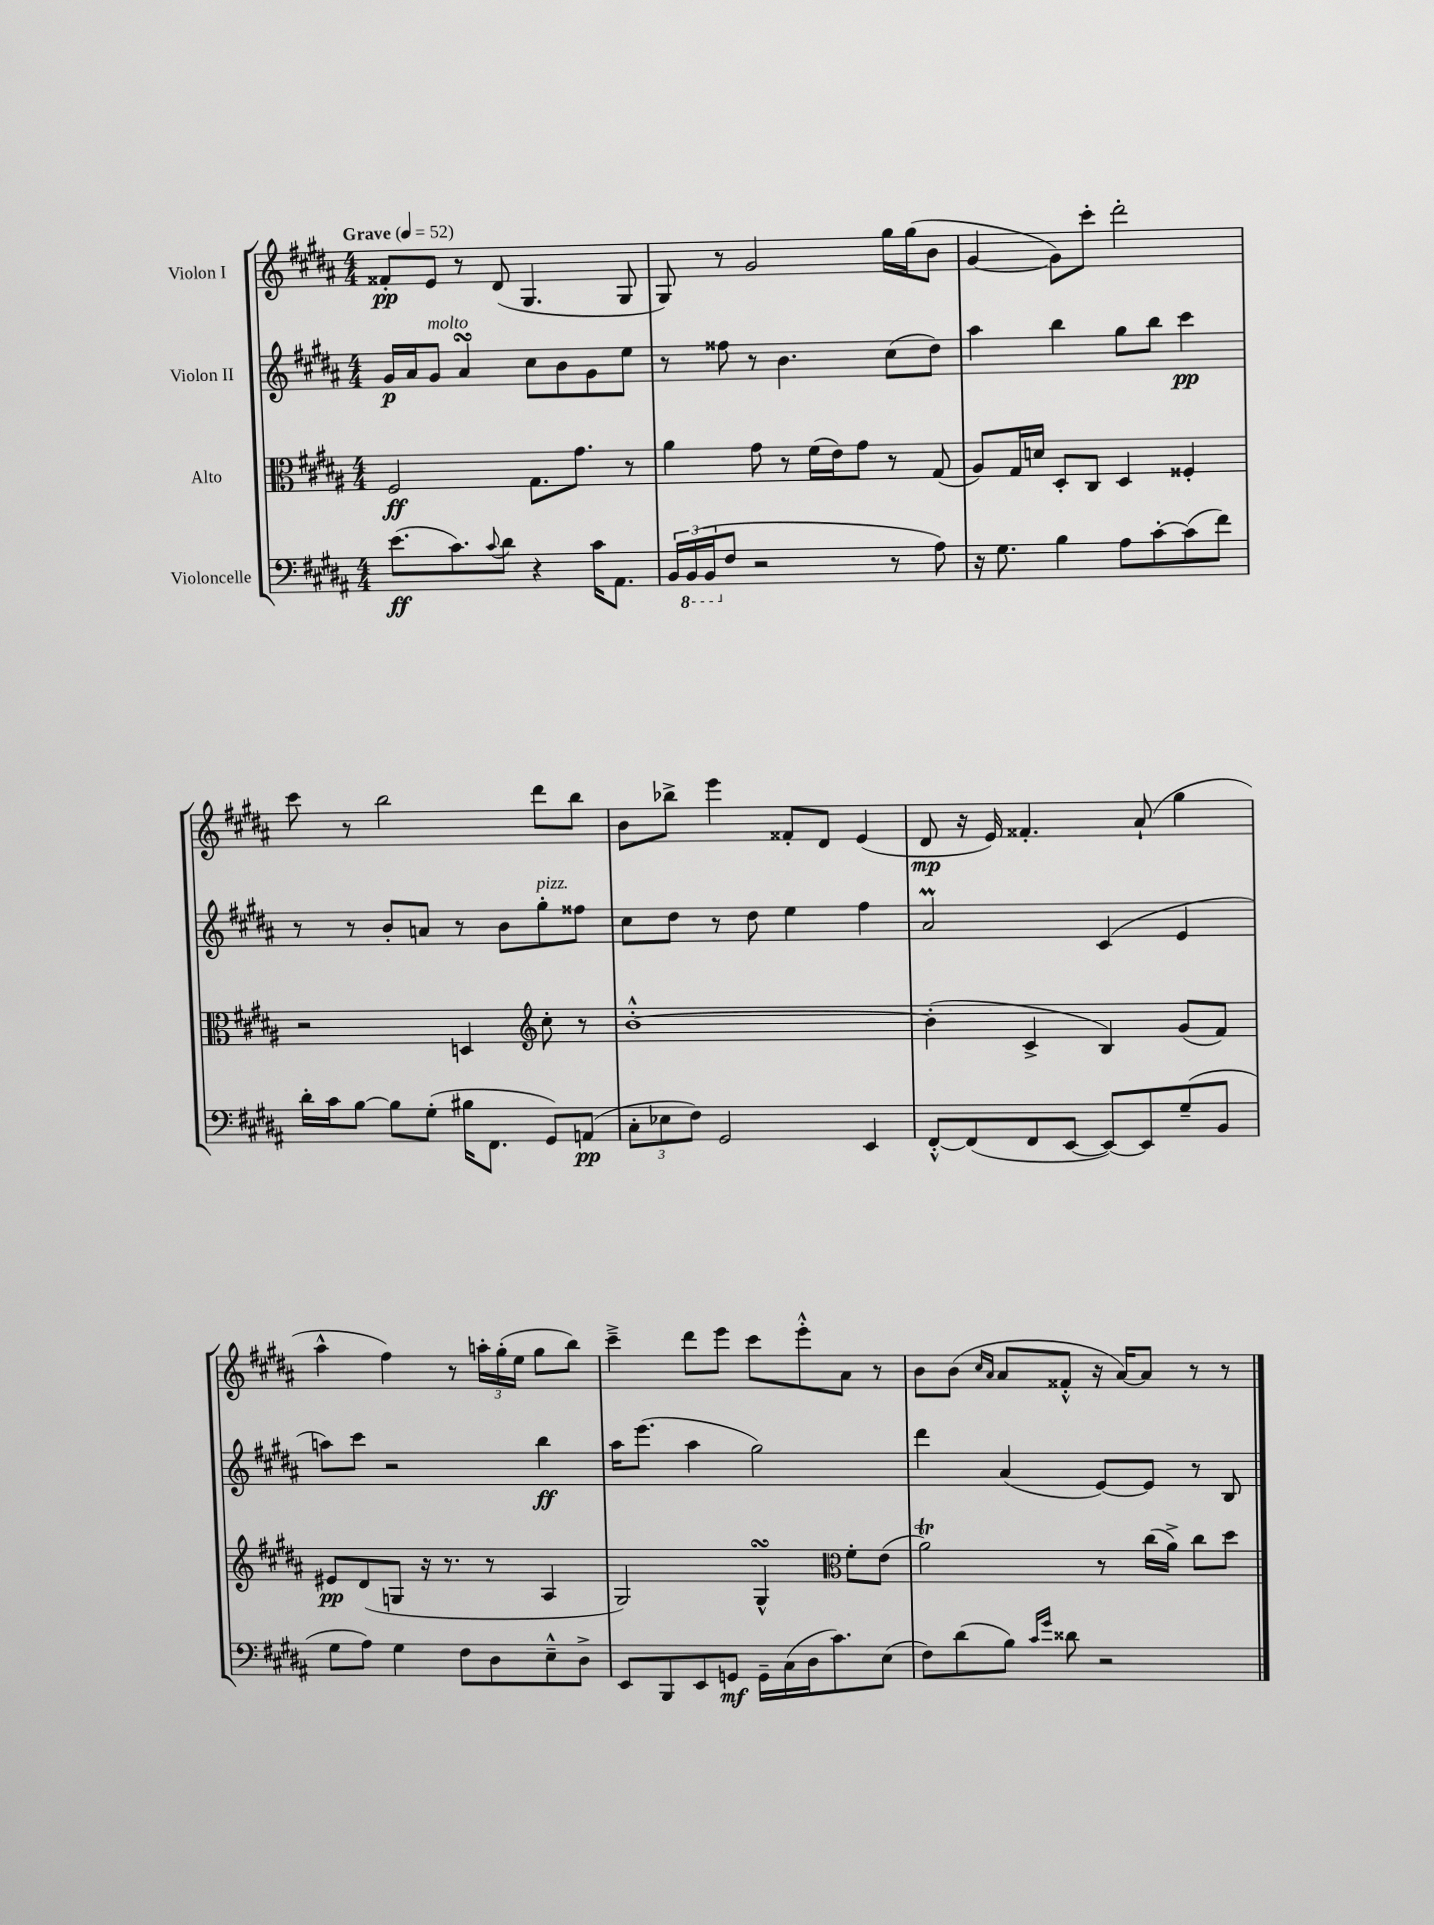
<<
\new StaffGroup <<
\new Staff = "s0" \with { instrumentName = "Violon I" } {
    \clef treble \key b \major \numericTimeSignature \time 4/4 \tempo "Grave" 4 = 52
    fisis'8-.\pp e'8 r8 dis'8( gis4. gis8 |
    gis8) r8 gis'2 gis''16 gis''16( b'8 |
    gis'4~ gis'8) cis'''8-. dis'''2-. |
    cis'''8 r8 b''2 dis'''8 b''8 |
    b'8 bes''8-> e'''4 fisis'8-. dis'8 e'4( |
    dis'8\mp r16 e'16) fisis'4.-. ais'8-!( gis''4 |
    ais''4-^ fis''4) r8 \tuplet 3/2 { a''16-. gis''16-.( e''16 } gis''8 b''8) |
    cis'''4---> dis'''8 e'''8 cis'''8 e'''8-.-^ ais'8 r8 |
    b'8 b'8( \grace { cis''16 ais'16 } ais'8 fisis'8-.-^ r16 ais'16~) ais'8 r8 r8 \bar "|." |
}
\new Staff = "s1" \with { instrumentName = "Violon II" } {
    \clef treble \key b \major \numericTimeSignature \time 4/4
    gis'16\p ais'16 gis'8^\markup { \italic "molto" } ais'4\turn cis''8 b'8 gis'8 e''8 |
    r8 fisis''8 r8 b'4. cis''8( dis''8) |
    ais''4 b''4 gis''8 b''8 cis'''4\pp |
    r8 r8 b'8-. a'8 r8 b'8 gis''8-.^\markup { \italic "pizz." } fisis''8 |
    cis''8 dis''8 r8 dis''8 e''4 fis''4 |
    ais'2\prall cis'4( e'4 |
    a''8) cis'''8 r2 b''4\ff |
    ais''16 e'''8.( ais''4 gis''2) |
    dis'''4 ais'4( e'8~) e'8 r8 b8 \bar "|." |
}
\new Staff = "s2" \with { instrumentName = "Alto" } {
    \clef alto \key b \major \numericTimeSignature \time 4/4
    fis2\ff gis8. gis'8. r8 |
    ais'4 gis'8 r8 fis'16( e'16) gis'8 r8 gis8( |
    ais8) gis16 d'16 dis8-. cis8 dis4 fisis4-. |
    r2 d4 \clef treble cis''8-. r8 |
    b'1~-.-^ |
    b'4-.( cis'4-> b4) gis'8( fis'8) |
    eis'8\pp dis'8( g8 r16 r8. r8 ais4 |
    gis2) gis4-^\turn \clef alto fis'8-. e'8( |
    ais'2\trill) r8 cis''16( ais'16->) cis''8 dis''8 \bar "|." |
}
\new Staff = "s3" \with { instrumentName = "Violoncelle" } {
    \clef bass \key b \major \numericTimeSignature \time 4/4
    e'8.\ff( cis'8.) \appoggiatura { cis'8 } dis'8 r4 cis'16 ais,8. |
    \tuplet 3/2 { b,16 \ottava #-1 b,,16( b,,16 \ottava #0 } fis8 r2 r8 ais8) |
    r16 gis8. b4 ais8 cis'8~-. cis'8( fis'8) |
    dis'16-. cis'16 b8~ b8 gis8-.( bis16 fis,8. gis,8) a,8\pp( |
    \tuplet 3/2 { cis8-. ees8 fis8) } gis,2 e,4 |
    fis,8~-.-^ fis,8( fis,8 e,8~ e,8~) e,8 gis8--( b,8 |
    gis8 ais8) gis4 fis8 dis8 e8---^ dis8-> |
    e,8 b,,8 e,8 g,8\mf g,16-- cis16( dis16 cis'8.) e8( |
    fis8) dis'8( b8) \grace { cis'16 gis'16 } disis'8 r2 \bar "|." |
}
>>
>>
\layout { \context { \Score \remove "Bar_number_engraver" } }
